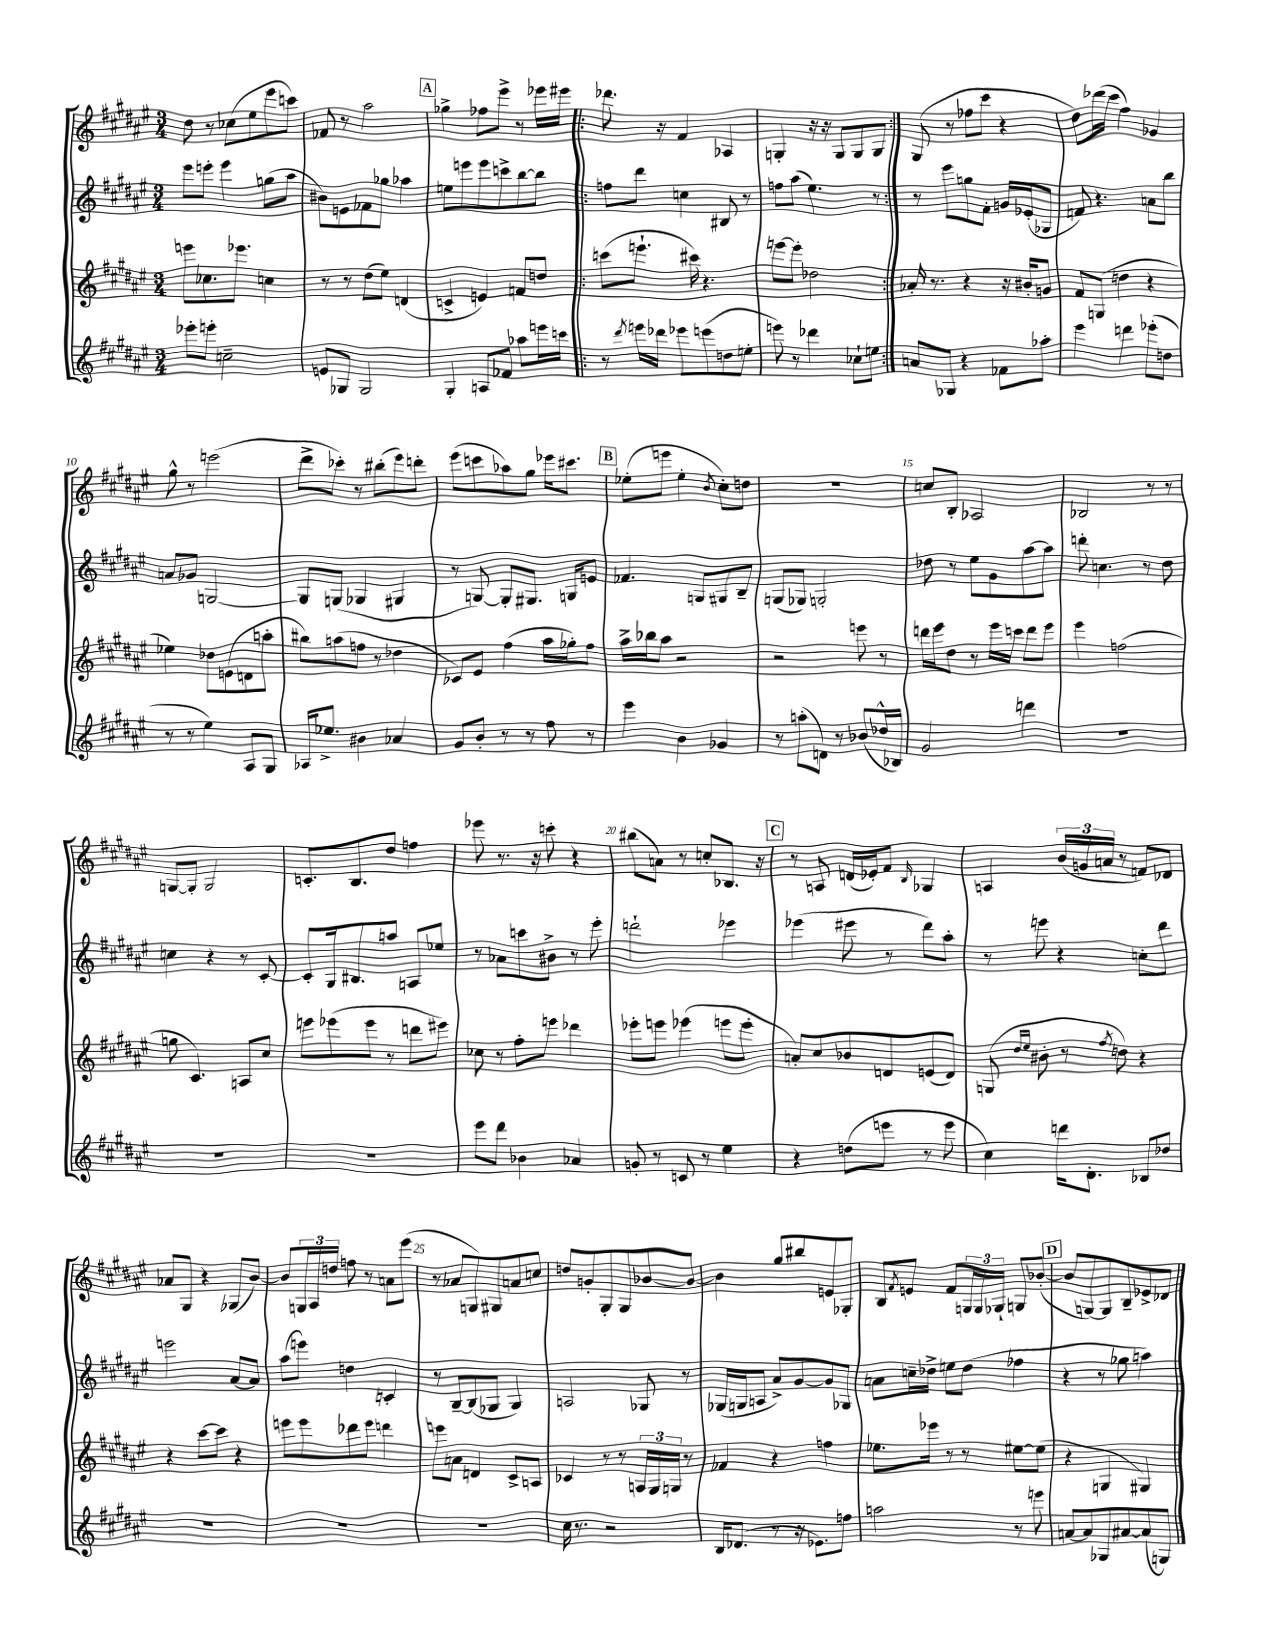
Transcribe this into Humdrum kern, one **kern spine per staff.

**kern	**kern	**kern	**kern
*staff4	*staff3	*staff2	*staff1
*clefG2	*clefG2	*clefG2	*clefG2
*k[f#c#g#d#a#e#]	*k[f#c#g#d#a#e#]	*k[f#c#g#d#a#e#]	*k[f#c#g#d#a#e#]
*M3/4	*M3/4	*M3/4	*M3/4
8eee-'	8eee	8eee#	8dd#
8eee'	8.cc-	8eee'	8r
2cc~	.	4eee	(8cc-
.	8.eee-	.	.
.	.	.	8ee#
.	4cc	(8gg	8eee#
.	.	8aa#	8ccc)
=	=	=	=
8e	8r	8b#)	8f-
8G-	8r	8e	8r
2G-	(8dd#	8f-	2aa#
.	8ee#)	8gg-	.
.	(4d	4aa-	.
=	=	=	=
4G#'	4c^	8ee	4gg-^
.	.	8eee	.
8A	4e)	8eee	8ff-
8f-	.	8ccc^	8eee#^
8aa-	8f	[8bb	8r
16eee	8dd	8bb]	16eee-
16ccc	.	.	16eee#
=!|:	=!|:	=!|:	=!|:
8r	(8ccc	8ff	8.ddd-
8qddd#	.	.	.
16eee	8.eee`	8ddd#	.
16ddd-	.	.	16r
8eee-	.	4cc	4f#
.	16ccc#)	.	.
(8eee	4.r	.	.
8dd	.	8B#	4A-
8ee'	.	8r	.
=	=	=	=
8eee)	[8eee	8ff	4G'
8r	8eee']	(8aa#	.
4ddd-	2dd-	4.ee#)	16r
.	.	.	16r
.	.	.	8G
8cc-`	.	.	8G
8ee	.	8r	8G
=:|!	=:|!	=:|!	=:|!
8a	16a-'	8r	(8G#
.	8.r	.	.
8G-	.	8eee#	8r
4r	4r	8gg	8ff-
.	.	8f#'	8ccc#
8f-	16r	16g	4r
.	16b#'	(16e-'	.
8aa-'	8g	8G-	.
=	=	=	=
4eee#	8f#	8f)	8dd#)
.	(8G	4.r	(16ddd-
.	.	.	16ccc#
4ddd	4dd	.	4ff#)
(8eee-'	4r	8a	4g-
8dd	.	8bb	.
=	=	=	=
8r	4ee-)	8a	8gg#^^
8r	.	8g-	8r
4ee#)	8dd-	[2G	(2eee
.	(8e	.	.
8A#	8d	.	.
8G#	8aa'	.	.
=	=	=	=
16A-	8bb#)	8G]	8ddd#^
8.ee-^	.	.	.
.	(8aa	(8G	8ccc-')
4b#	8ff	4G-	8r
.	8r	.	(8bb#'
4a-	4dd-	4G#	8eee#)
.	.	.	8ddd'
=	=	=	=
8g#	8c-)	8r	(8eee#
8b'	8e#	[8G)	8ccc
8r	(4ff#	8G']	8aa-)
8r	.	8.G#	8gg#
8ff#	16aa#	.	16eee-
.	16gg-')	16G	8.ccc#
8r	8ff#	8e	.
=	=	=	=
4eee#	16aa#^	4.f-	(8ee-'
.	16bb-	.	.
.	8aa#	.	8eee
4b	2r	.	4ee-'
.	.	8G	.
.	.	.	8qb
4g-	.	8G#	8cc#')
.	.	8B~	8dd
=	=	=	=
8r	2r	(8G	2.r
(8aa'	.	8G-)	.
8d)	.	2G'	.
8r	.	.	.
(8b-	8eee	.	.
16dd-^^	8r	.	.
16B-)	.	.	.
=	=	=	=
2g#	16ddd	8dd-	8cc
.	16eee#	.	.
.	8dd#	8r	8B'
.	8r	8ee#	2A-
.	16eee#	8g#	.
.	16ccc	.	.
4ddd	8ddd	[8aa#	.
.	8eee#	8aa#]	.
=	=	=	=
2.r	4eee#	8ddd'	2B-
.	.	4.cc	.
.	(2ff	.	.
.	.	8r	8r
.	.	8dd#	8r
=	=	=	=
2.r	8gg	4cc	[8G
.	4.c#)	.	8G']
.	.	4r	2G
.	8A	8r	.
.	8cc#	[8c#'	.
=	=	=	=
2.r	8eee	8c#']	8.c'
.	(8eee-	16G#	.
.	.	8.B#	8.B
.	8eee-	.	.
.	8r	8aa	8dd#
.	8ddd	8A	4ff
.	8eee#)	8ee-	.
=	=	=	=
8eee#	8cc-	8r	8eee-
8ddd#	8r	8a-	8.r
4b-	8ff#'	8ccc	.
.	.	.	16r
.	8eee	8b#^	8ccc'
4a-	4ddd-	8r	4r
.	.	8eee#'	.
=	=	=	=
8g'	8eee-'	2ddd`	(8bb#
8r	8eee	.	8a)
8c	(4eee-	.	8r
8r	.	.	8cc'
4ee#	8eee	4eee-	8.B-
.	8eee'	.	.
.	.	.	16r
=	=	=	=
4r	8a')	(4eee-	8r
.	8cc#	.	8A
(8dd	8b-	8eee#	(16d
.	.	.	16e-')
8eee	8d	8r	8f#
.	.	.	16qqB
8r	(8e	8ddd#)	4G-
8eee	8d)	8aa#'	.
=	=	=	=
4cc#)	(8G	8r	4A
.	16qqdd#	.	.
.	16qqee#	.	.
.	8b#'	8eee	.
16ddd	8r	4r	(24b
.	.	.	24g
8.d#'	.	.	.
.	.	.	24a
.	8qff#	.	.
.	8dd)	.	8r
8B-	4r	8cc'	8f)
8dd-	.	8ddd#	8d-
=	=	=	=
2.r	4r	2eee	8a-
.	.	.	8G#
.	[8ccc#	.	4r
.	8ccc#]	.	.
.	4r	[8a#	(8G-
.	.	8a#]	[8b)
=	=	=	=
2.r	8eee	(8aa#	8b]
.	8eee	8eee)	24G
.	.	.	24A#
.	.	.	24dd
.	8ddd-	4dd	8ff
.	8eee	.	8r
.	4ddd	4c'	8a
.	.	.	(8eee#
=	=	=	=
2.r	8eee	8r	8r
.	8a	[8B~	8a-
.	4d	(8B]	8G)
.	.	8G-	8G#
.	8c#^	4G-)	8a
.	8A	.	8cc
=	=	=	=
16cc#	4c-	2A	8dd
8.r	.	.	.
.	.	.	8g'
2r	8r	.	8G#'
.	8r	.	8G#
.	24A	8G-	[8b-
.	24G#	.	.
.	24G	.	.
.	8r	8r	8b-_
=	=	=	=
16B	4f-	(16G-	4b-]
(8.d-	.	16G	.
.	.	8A	.
8r	4r	8a#^)	8gg#
16r	.	[8g#	8bb#
8.e-)	.	.	.
.	4ff	8g#]	8e
8ff	.	8G-	8G-'
=	=	=	=
2aa	8.ee-	8a	8B
.	.	.	8qf#
.	.	16cc~	8e
.	16eee-	16dd-^	.
.	8r	8ee	8f#
.	8r	(8dd-	24G
.	.	.	24G
.	.	.	24G-`
8r	[8ee#	4ff-	8G
8eee	(8ee#]	.	([8b-'
=	=	=	=
[8a	4r	4r	8b-]
8a]	.	.	[8G)
8G-	4G	8r	8G]
[8a#	.	8gg-	8B~
(8a#]	4G#)	4aa)	8e-^
8G)	.	.	8d-
==	==	==	==
*-	*-	*-	*-
